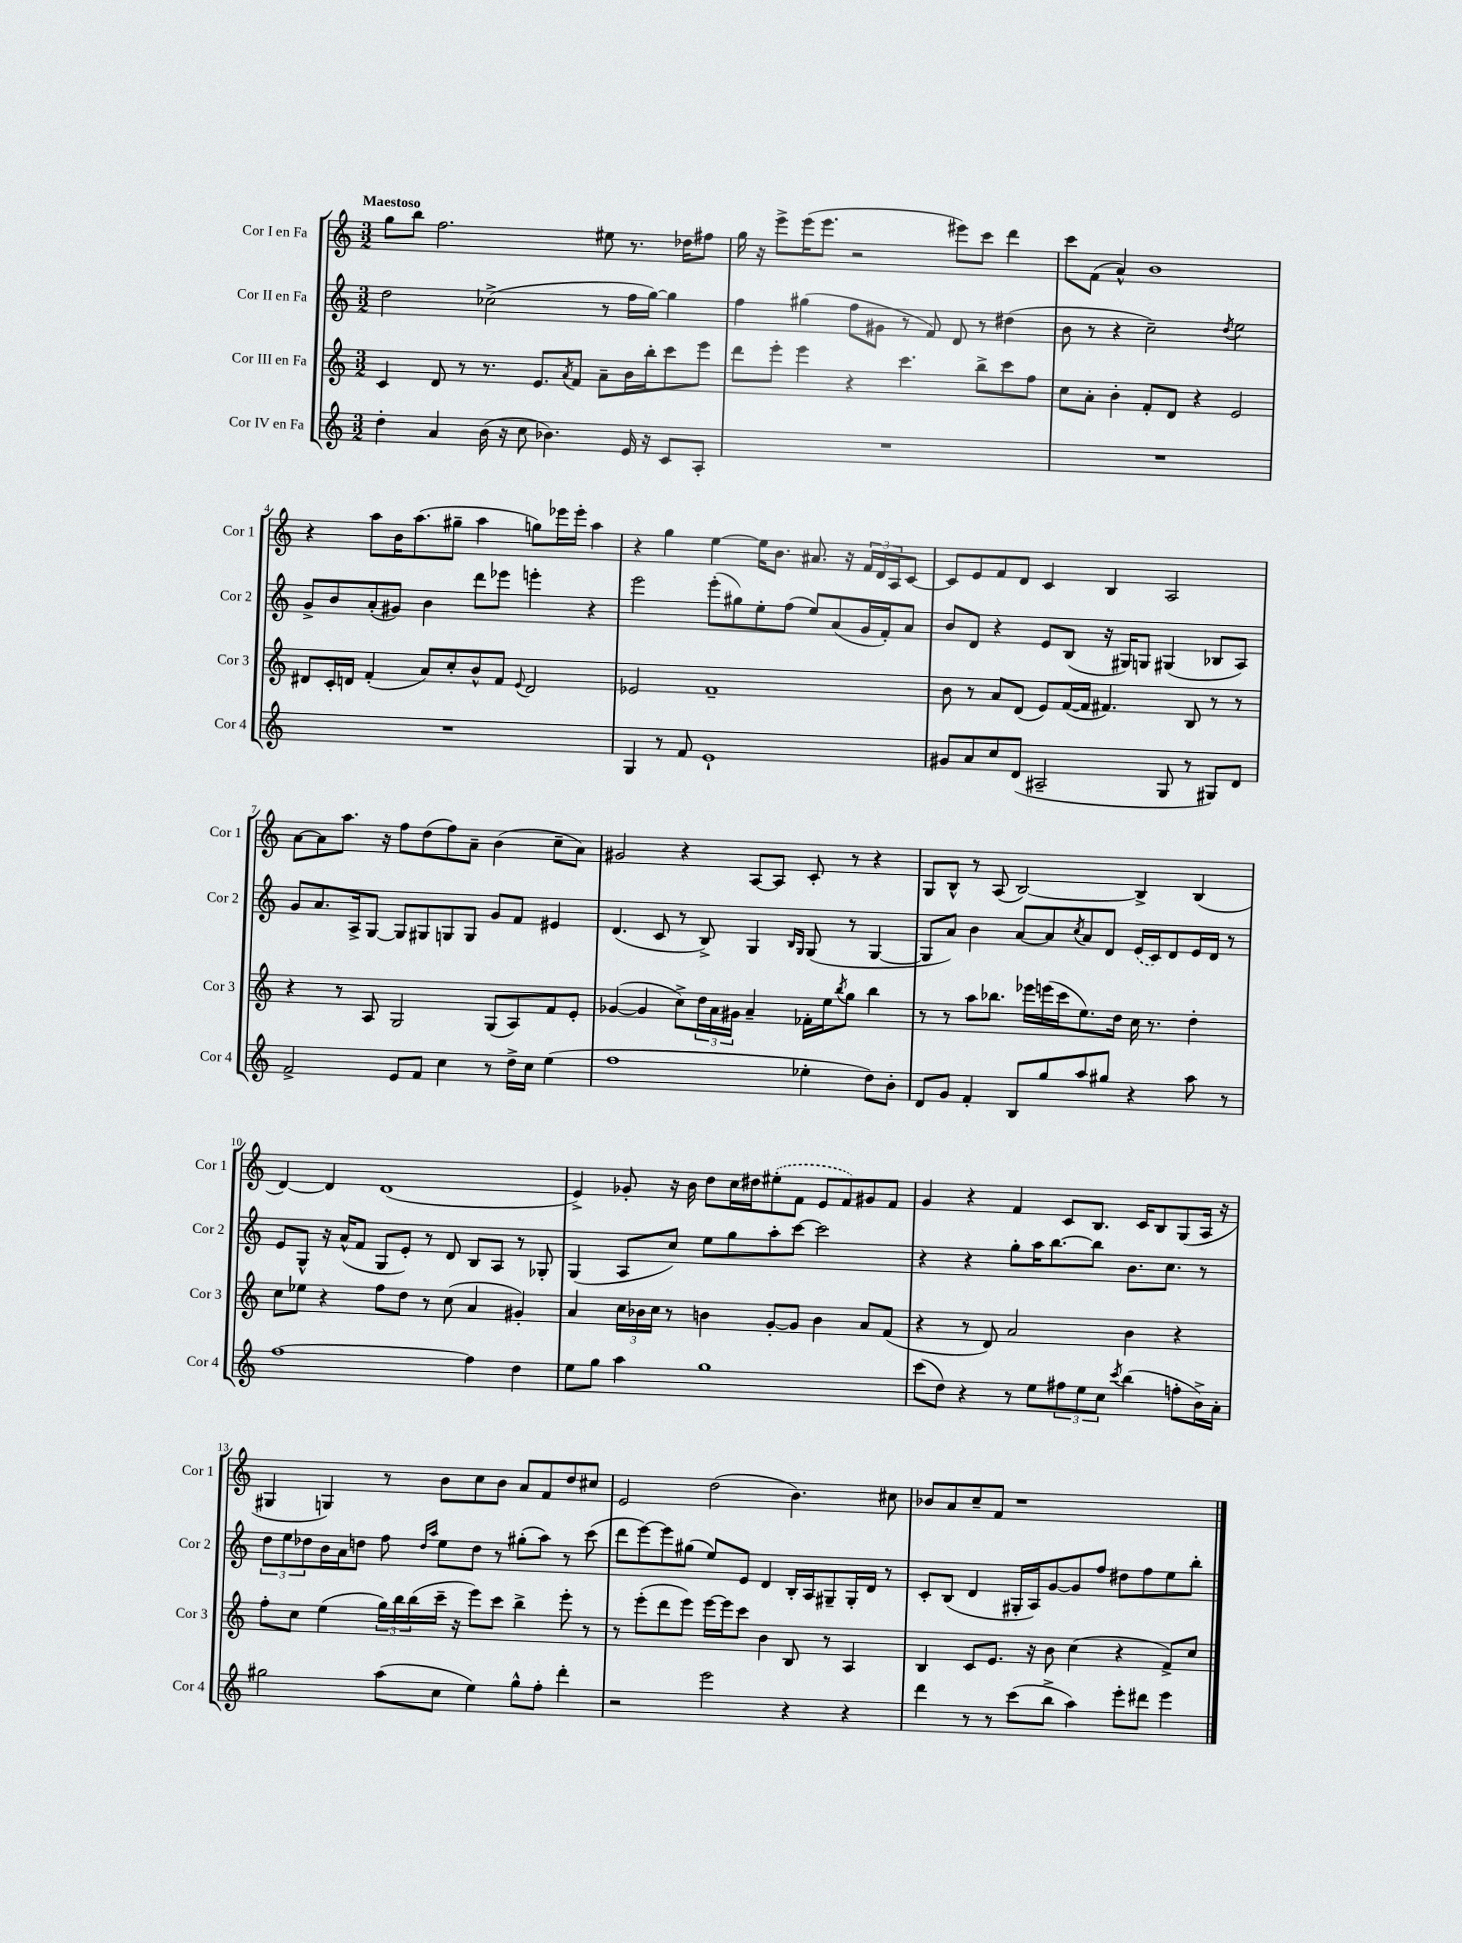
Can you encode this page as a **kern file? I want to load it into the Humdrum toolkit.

**kern	**kern	**kern	**kern
*staff4	*staff3	*staff2	*staff1
*clefG2	*clefG2	*clefG2	*clefG2
*k[]	*k[]	*k[]	*k[]
*M3/2	*M3/2	*M3/2	*M3/2
4dd'\	4c/	2dd\	8gg\L
.	.	.	8bb\J
4a/	8d/	.	2.ff\
.	8r	.	.
(16b\	8.r	(2cc-^\	.
16r	.	.	.
8cc\	.	.	.
.	8.e/L	.	.
4.b-\)	.	.	.
.	8qa/	.	.
.	8f/J	.	.
.	8a~\L	8r	8ee#\
16e/	16b\L	16ff\LL	8.r
16r	16bb'\J	[16gg\JJ)	.
8c/L	8ccc\	4gg\]	.
.	.	.	16dd-\LK
8A'/J	8eee\J	.	8ff#\J
=	=	=	=
1.r	8ddd\L	4ff\	16gg\
.	.	.	16r
.	8eee'\J	.	8eee^\L
.	4eee\	(4gg#\	(16eee\K
.	.	.	8.eee\J
.	4r	8ff\L	2r
.	.	8g#\J	.
.	4.ccc\	8r	.
.	.	8f/)	.
.	.	8d/	8eee#\L)
.	8bb^\L	8r	8ccc\J
.	8ccc\	(4dd#\	4ddd\
.	8ff\J	.	.
=	=	=	=
1.r	8cc\L	8b\	8ccc\L
.	8a'\J	8r	(8f\J
.	4b'\	4r	4a^^/)
.	8f'/L	2cc~\)	1b
.	8d/J	.	.
.	4r	.	.
.	.	8qdd/	.
.	2e/	2ee\	.
=	=	=	=
1.r	8d#/L	8g^/L	4r
.	16c'/L	8b/	.
.	16d/JJ	.	.
.	(4f'/	(8a'/	8aa\L
.	.	8g#/J)	16b\K
.	.	.	(8.aa\
.	8a/L)	4b\	.
.	8cc'/	.	8gg#~\J
.	8b^^/	8ddd\L	4aa\
.	8f/J	8eee-\J	.
.	8qqe/	.	.
.	2d/	4eee'\	8gg\L)
.	.	.	16eee-\L
.	.	.	16eee-'\JJ
.	.	4r	4aa\
=	=	=	=
4G/	2e-/	2eee\	4r
8r	.	.	4gg\
8f/	.	.	.
1e`	1f~	(8eee'\L	[4ee\
.	.	8gg#\)	.
.	.	8ee'\	16ee\]LK
.	.	.	8.b\J
.	.	(8ff\J	.
.	.	8ee/L)	8.a#/
.	.	(8a/	.
.	.	.	16r
.	.	16g/L	24f/LL
.	.	.	24d/
.	.	16f'/J)	.
.	.	.	24A/J
.	.	8a/J	[8c/J
=	=	=	=
8g#/L	8b\	8b/L	8c/]L
8a/	8r	8d/J	8e/
8cc/	8a/L	4r	8f/
(8d/J	(8d/J	.	8d/J
2A#~/	8e/L)	8e/L	4c/
.	([16f/L	(8B/J	.
.	16f/]JJ	.	.
.	4.f#/)	16r	4B/
.	.	16G#/LK)	.
.	.	8G/J	.
8G/	.	(4G#/	2A/
8r	8B/	.	.
8G#/L)	8r	8B-/L	.
8d/J	8r	8A/J)	.
=	=	=	=
2f^/	4r	8g/L	[8a\L
.	.	8.a/	8a\]
.	8r	.	8.aa\J
.	.	16A^/k	.
.	8A/	[8G/J	.
.	.	.	16r
8e/L	2G/	8G/]L	8ff\L
8f/J	.	8G#/	(8dd\
4cc\	.	8G/	8ff\)
.	.	8G/J	8a~\J
8r	(8G/L	8g/L	(4b\
16dd^\LL	8A/)	8f/J	.
16cc\JJ	.	.	.
(4ee\	8f/	4e#/	8cc~\L
.	8e'/J	.	8a\J)
=	=	=	=
1ff	([4g-/	(4.d/	2g#/
.	4g-/]	.	.
.	.	8c/	.
.	8cc^\L)	8r	4r
.	24dd\L	8B^/)	.
.	24a\	.	.
.	24g#\JJ	.	.
.	4a~/	4G/	[8A/L
.	.	.	8A/]J
.	.	16qqB/LL	.
.	.	16qqG/JJ	.
4ee-'\	16f-'\LL	(8G/	8c'/
.	16ee\J	.	.
.	8qbb/	.	.
.	8gg\J	8r	8r
8dd\L)	4bb\	[4G/	4r
8b'\J	.	.	.
=	=	=	=
8d/L	8r	8G/]L	8G/L
8g/J	8r	8a/J)	8B^^/J
4f'/	8aa\L	4b\	8r
.	8.bb-\J	.	(8A/
8B/L	.	[8a/L	[2B/)
.	16eee-\LL	.	.
8gg/	(16eee\	8a/]	.
.	16ccc\J	.	.
.	.	8qcc/	.
8aa/	8.ee\)	8a/	.
8gg#/J	.	8d/J	.
.	16dd\Jk	.	.
4r	16cc\	(16e/LL	4B^/]
.	8.r	16c/J)	.
.	.	8d/	.
8aa\	4dd'\	16e/L	(4B/
.	.	16d/JJ	.
8r	.	8r	.
=	=	=	=
[1ff	8cc\L	8e/L	[4d/)
.	8ee-\J	8G^^/J	.
.	4r	16r	4d/]
.	.	(16a^^/LK	.
.	.	8f/J	.
.	8ff\L	8G/L	(1d
.	8dd\J	8e'/J)	.
.	8r	8r	.
.	(8cc\	8d/	.
4ff\]	4a/	8B/L	.
.	.	8A/J	.
4dd\	4g#'/)	8r	.
.	.	8G-'/	.
=	=	=	=
8ee\L	4a/	(4G/	4e^/)
8gg\J	.	.	.
4aa\	24cc\LL	8A/L	8g-'/
.	24b-\	.	.
.	24cc\JJ	.	.
.	8r	8cc/J)	16r
.	.	.	16b\
1gg	4b\	8ee\L	8dd\L
.	.	8gg\	16cc\L
.	.	.	16dd#\J
.	[8g'/L	8aa'\	(8ee#'\
.	8g/]J	[8ccc\J	8f\J
.	4b\	2ccc\]	8e/L
.	.	.	8f/)
.	8a/L	.	8g#/
.	(8f/J	.	8f/J
=	=	=	=
(8ccc\L	4r	4r	4g/
8dd\J)	.	.	.
4r	8r	4r	4r
.	8d/)	.	.
8r	2a/	8gg'\L	4f/
8ee\L	.	16aa\K	.
.	.	[8.bb\	.
12ff#\	.	.	8c/L
12ee\	.	.	.
.	.	8bb\]J	8.B/J
12cc\J	.	.	.
8qccc/	.	.	.
(4bb\	4b\	8.b\L	.
.	.	.	16c/LK
.	.	.	8B/
.	.	8.cc\J	.
8ff'\L	4r	.	(8G/
16b^\L)	.	8r	16A/Jk
16a'\JJ	.	.	16r
=	=	=	=
2gg#\	8ff'\L	12dd\L	4G#/
.	.	12ee\	.
.	8cc\J	.	.
.	.	12dd-\	.
.	(4ee\	16b\L	4G/)
.	.	16a\J	.
.	.	8dd\J	.
(8aa\L	24gg\LL)	8ff\	8r
.	24bb\	.	.
.	(24bb\	.	.
.	.	16qqdd/LL	.
.	.	16qqaa/JJ	.
8cc\J	16ccc~\JJ	8ee\L	8b\L
.	16r	.	.
4ee\)	8eee\L)	8dd\J	8cc\
.	8ccc\J	8r	8b\J
8gg#^^\L	4bb^\	(8gg#'\L	8a/L
8ff'\J	.	8aa\J)	8f/
4ddd'\	8eee'\	8r	8dd/
.	8r	(8ccc\	8cc#/J
=	=	=	=
2r	8r	8ddd\L	2e/
.	(8eee'\L	[8eee\)	.
.	8ddd\	8eee\]	.
.	8eee\J)	(8gg#\J	.
2eee\	[16eee\LL	8ee/L)	(2dd\
.	16eee\]J	.	.
.	8ccc\J	8e/J	.
.	4b\	4d/	.
4r	8B/	16B'/LL	4.b\)
.	.	16A/J	.
.	8r	8G#~/	.
4r	4A/	16G#'/L	.
.	.	16d/JJ	.
.	.	8r	8cc#\
=	=	=	=
4ddd\	4B/	8c'/L	8b-/L
.	.	(8B/J	8a/
8r	8c/L	4d/	8cc~/
8r	8.e/J	.	8f/J
(8ccc\L	.	16G#'/LL	1r
.	16r	16A/J)	.
8bb^\J	8b\	[8g/	.
4aa\)	(4cc\	8g/]	.
.	.	8ff/J	.
8eee'\L	4r	8dd#\L	.
8ddd#\J	.	8ff\	.
4eee\	8f^/L)	8ee\	.
.	8cc/J	8bb'\J	.
==	==	==	==
*-	*-	*-	*-
